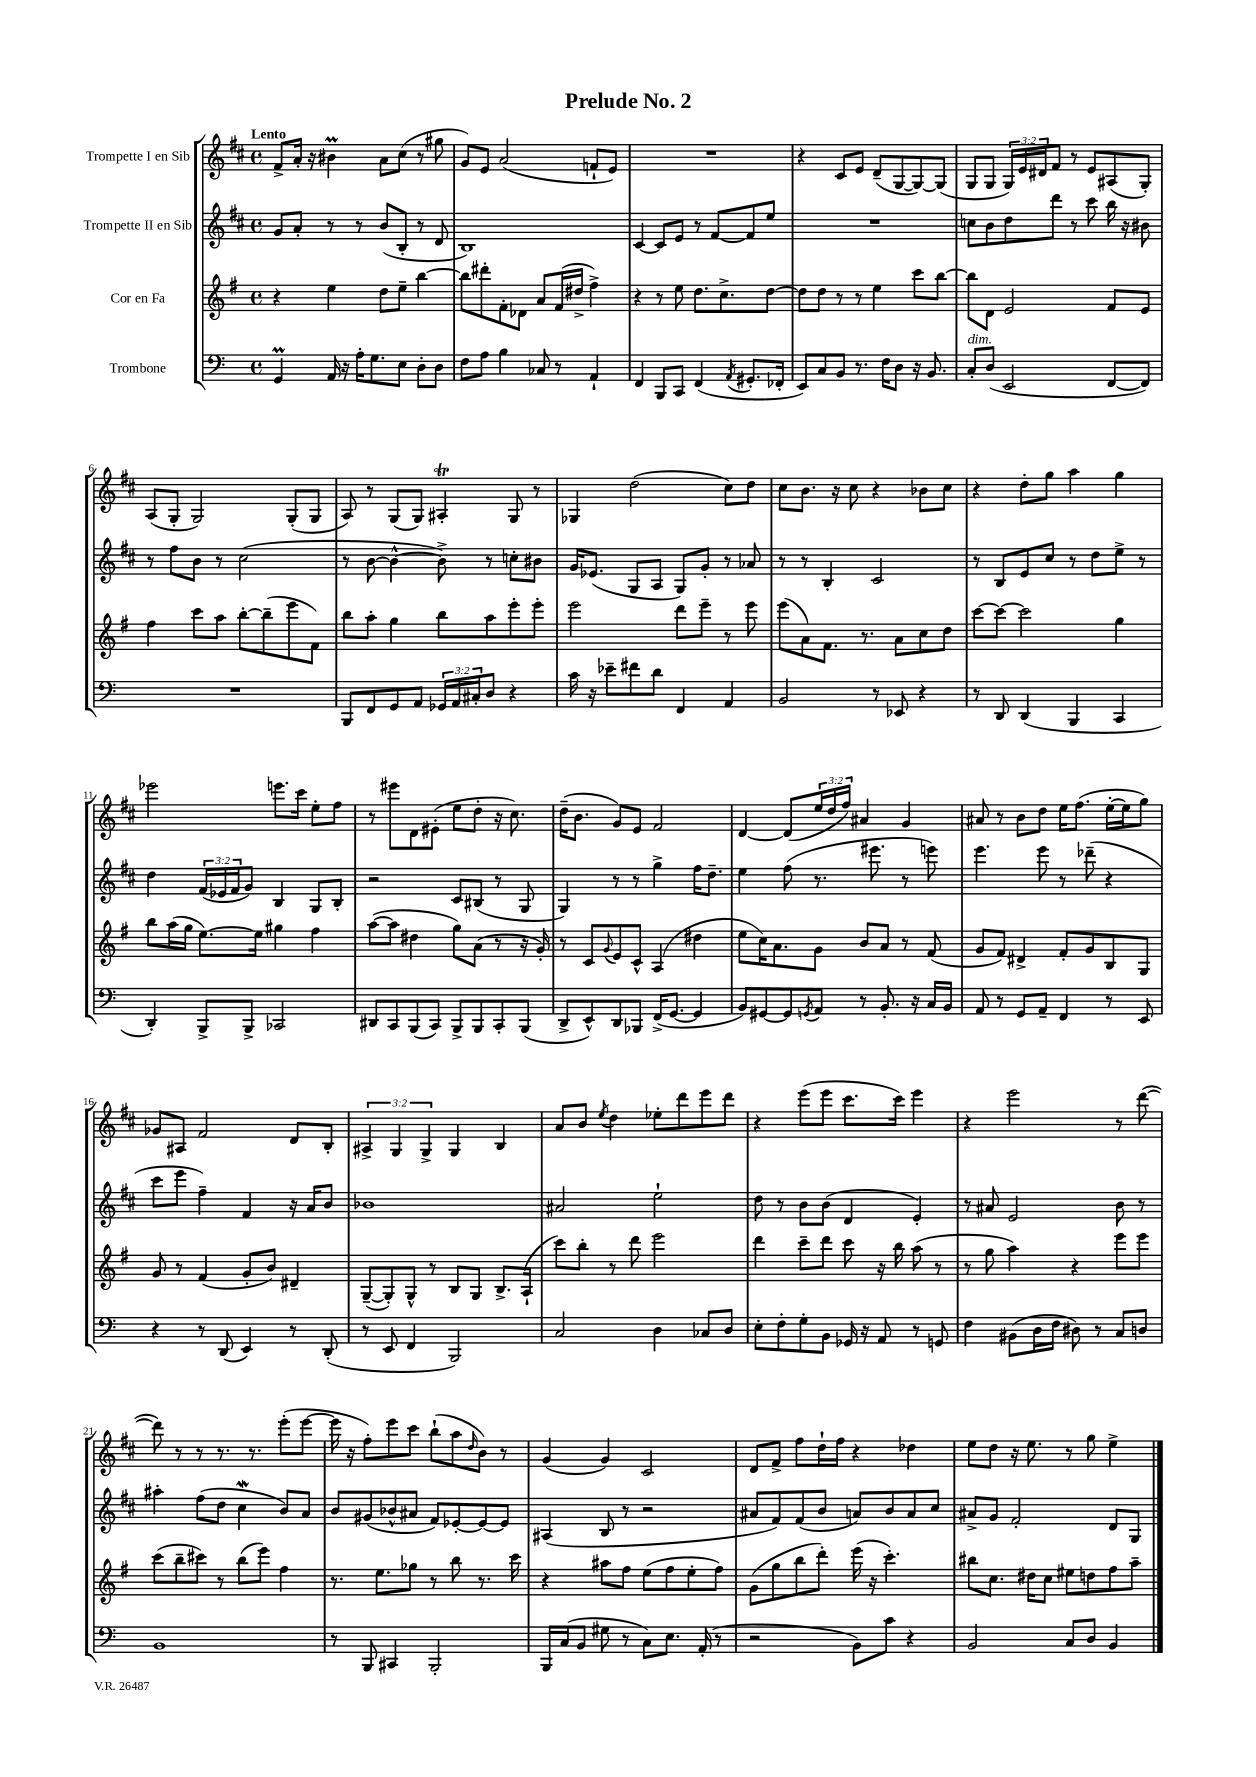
\header { title = "Prelude No. 2" }
<<
\new StaffGroup <<
\new Staff = "s0" \with { instrumentName = "Trompette I en Sib" } {
    \clef treble \key d \major \defaultTimeSignature \time 4/4 \override Staff.TupletNumber.text = #tuplet-number::calc-fraction-text \tempo "Lento"
    fis'8-> a'16-. r16 bis'4\prall a'8 cis''8( r8 gis''8 |
    g'8) e'8 a'2( f'8-! e'8) |
    R1 |
    r4 cis'8 e'8 d'8--( g8~ g8~) g8( |
    g8 g8 \tuplet 3/2 { g16) e'16 dis'16 } fis'8 r8 e'8 ais8( g8-.) |
    a8( g8-. g2) g8-.( g8 |
    a8) r8 g8( g8) ais4-.\trill g8 r8 |
    ges4 d''2( cis''8) d''8 |
    cis''8 b'8. r16 cis''8 r4 bes'8 cis''8 |
    r4 d''8-. g''8 a''4 g''4 |
    ees'''2 e'''8. cis'''16 e''8-. fis''8 |
    r8 eis'''8 d'8 eis'8-.( e''8 d''8-. r16 cis''8.) |
    d''16--( b'8. g'8) e'8 fis'2 |
    d'4~ d'8( \tuplet 3/2 { e''16 d''16 fis''16) } ais'4 g'4 |
    ais'8 r8 b'8 d''8 e''16 fis''8.( e''16~-. e''16 g''8) |
    ges'8 ais8 fis'2 d'8 b8-. |
    \tuplet 3/2 { ais4-> g4 g4-> } g4 b4 |
    a'8 b'8 \acciaccatura { e''8 } d''4 ees''8-. d'''8 e'''8 d'''8 |
    r4 e'''8( e'''8 cis'''8. cis'''16) e'''4 |
    r4 e'''2 r8 d'''8~( |
    d'''8) r8 r8 r8. r8. e'''8-.( e'''8~ |
    e'''16 r16 fis''8-.) e'''8 cis'''8 b''8-!( a''8 \grace { d''16 } b'8) r8 |
    g'4( g'4) cis'2 |
    d'8 fis'8-> fis''8 d''16-! fis''16 r4 des''4 |
    e''8 d''8 r16 e''8. r8 g''8 e''4-> \bar "|." |
}
\new Staff = "s1" \with { instrumentName = "Trompette II en Sib" } {
    \clef treble \key d \major \defaultTimeSignature \time 4/4 \override Staff.TupletNumber.text = #tuplet-number::calc-fraction-text
    g'8 a'8-. r8 r8 b'8( b8-. r8 d'8 |
    b1) |
    cis'4~ cis'8 e'8 r8 fis'8~ fis'8 e''8 |
    R1 |
    c''8 b'8 d''8 d'''8 r8 cis'''8 b''16 r16 bis'8 |
    r8 fis''8 b'8 r8 cis''2( |
    r8 b'8~ b'4~-^ b'8->) r8 c''8-. bis'8 |
    g'16 ees'8.( g8 a8 g8) g'8-. r8 aes'8 |
    r8 r8 b4-. cis'2 |
    r8 b8 e'8 cis''8 r8 d''8 e''8-> r8 |
    d''4 \tuplet 3/2 { fis'16( ees'16 fis'16 } g'8) b4 g8 b8-. |
    r2 cis'8 bis8( r8 g8 |
    g4) r8 r8 g''4-> fis''16 d''8.-- |
    e''4 fis''8( r8. eis'''8. r8 e'''8) |
    e'''4. e'''8 r8 des'''8--( r4 |
    cis'''8 e'''8 fis''4--) fis'4 r16 a'16 b'8 |
    bes'1 |
    ais'2 e''2-! |
    d''8 r8 b'8 b'8( d'4 e'4-.) |
    r8 ais'8 e'2 b'8 r8 |
    ais''4-. fis''8( d''8 cis''4\mordent b'8) a'8 |
    b'8 gis'8( bes'8-^ ais'8 fis'8) ees'8~-. ees'8~ ees'8 |
    ais4( b8 r8 r2 |
    ais'8 fis'8) fis'8( b'8 a'8) b'8 a'8 cis''8 |
    ais'8-> g'8 fis'2-. d'8 g8 \bar "|." |
}
\new Staff = "s2" \with { instrumentName = "Cor en Fa" } {
    \clef treble \key g \major \defaultTimeSignature \time 4/4
    r4 e''4 d''8 e''8-- b''4~ |
    b''8 dis'''8-. fis'8-. des'8 a'8 fis'16( dis''16-> fis''4->) |
    r4 r8 e''8 d''8. c''8.-> d''8~ |
    d''8 d''8 r8 r8 e''4 c'''8 b''8~ |
    b''8 d'8 e'2 fis'8 e'8 |
    fis''4 c'''8 a''8 b''8~-. b''8--( e'''8 fis'8) |
    b''8 a''8-. g''4 b''8 a''8 e'''8-. e'''8-. |
    e'''2 d'''8 e'''8-- r8 e'''8 |
    e'''8( a'8) fis'8. r8. a'8 c''8 d''8 |
    c'''8~ c'''8~ c'''2 g''4 |
    b''8 a''16( g''16 e''8.~) e''16 gis''4 fis''4 |
    a''8~( a''8 dis''4 g''8) a'8( r8 r16 g'16-.) |
    r8 c'8 \appoggiatura { g'8 } e'8 c'8-^ a4( dis''4 |
    e''8 c''16) a'8. g'8 b'8 a'8 r8 fis'8( |
    g'8 fis'8) dis'4-> fis'8-. g'8 b8 g8 |
    g'8 r8 fis'4( g'8-. b'8) dis'4-- |
    g8~--( g8-.) g8-^ r8 b8 g8 b8.-> a16-!( |
    c'''8) b''8-. r8 d'''8 e'''2 |
    d'''4 c'''8-- d'''8 c'''8 r16 b''16 a''8( r8 |
    r8 g''8 a''4) r4 e'''8 e'''8 |
    c'''8( b''8-- cis'''8) r8 b''8( e'''8) fis''4 |
    r8. e''8. ges''8 r8 b''8 r8. c'''16 |
    r4 ais''8 fis''8 e''8( fis''8 e''8-. fis''8) |
    g'8( g''8 b''8 d'''8-.) e'''16( r16 c'''4.-.) |
    bis''8 c''8. dis''16 c''8 eis''8 d''8 fis''8 a''8-- \bar "|." |
}
\new Staff = "s3" \with { instrumentName = "Trombone" } {
    \clef bass \key c \major \defaultTimeSignature \time 4/4 \override Staff.TupletNumber.text = #tuplet-number::calc-fraction-text
    g,4\prall a,16 r16 a16-. g8. e8 d8-. d8 |
    f8 a8 b4 ces8 r8 a,4-! |
    f,4 b,,8 c,8 f,4( \acciaccatura { a,8 } gis,8.-. fes,16-. |
    e,8) c8 b,8 r8. f16 d8 r16 b,8. |
    c8-.^\markup { \italic "dim." } d8( e,2 f,8~ f,8) |
    R1 |
    b,,8 f,8 g,8 a,8 \tuplet 3/2 { ges,16 a,16 cis16-. } d8 r4 |
    c'16 r16 ees'8-- fis'8 d'8 f,4 a,4 |
    b,2 r8 ees,8 r4 |
    r8 d,8 d,4( b,,4 c,4 |
    d,4-.) b,,8-> b,,8-> ces,2 |
    dis,8 c,8 b,,8( c,8) b,,8-> b,,8 c,8-. b,,8( |
    d,8-> e,8-^) d,8 bes,,8 f,16->( g,8.~ g,4 |
    b,8) gis,8~ gis,8 \acciaccatura { g,8 } a,8 r8 b,8.-. r16 c16 b,16 |
    a,8 r8 g,8 a,8-- f,4 r8 e,8 |
    r4 r8 d,8( e,4) r8 d,8-.( |
    r8 e,8 f,4 b,,2) |
    c2 d4 ces8 d8 |
    e8-. f8-. g8-. b,8 ges,16 r16 a,8 r8 g,8 |
    f4 bis,8( d16 f16 dis8) r8 c8 d8 |
    b,1 |
    r8 b,,8 cis,4 b,,2-. |
    b,,16 c16( b,8 gis8 r8 c8) e8. a,16-.( r8 |
    r2 b,8) c'8 r4 |
    b,2 c8 d8 b,4 \bar "|." |
}
>>
>>
